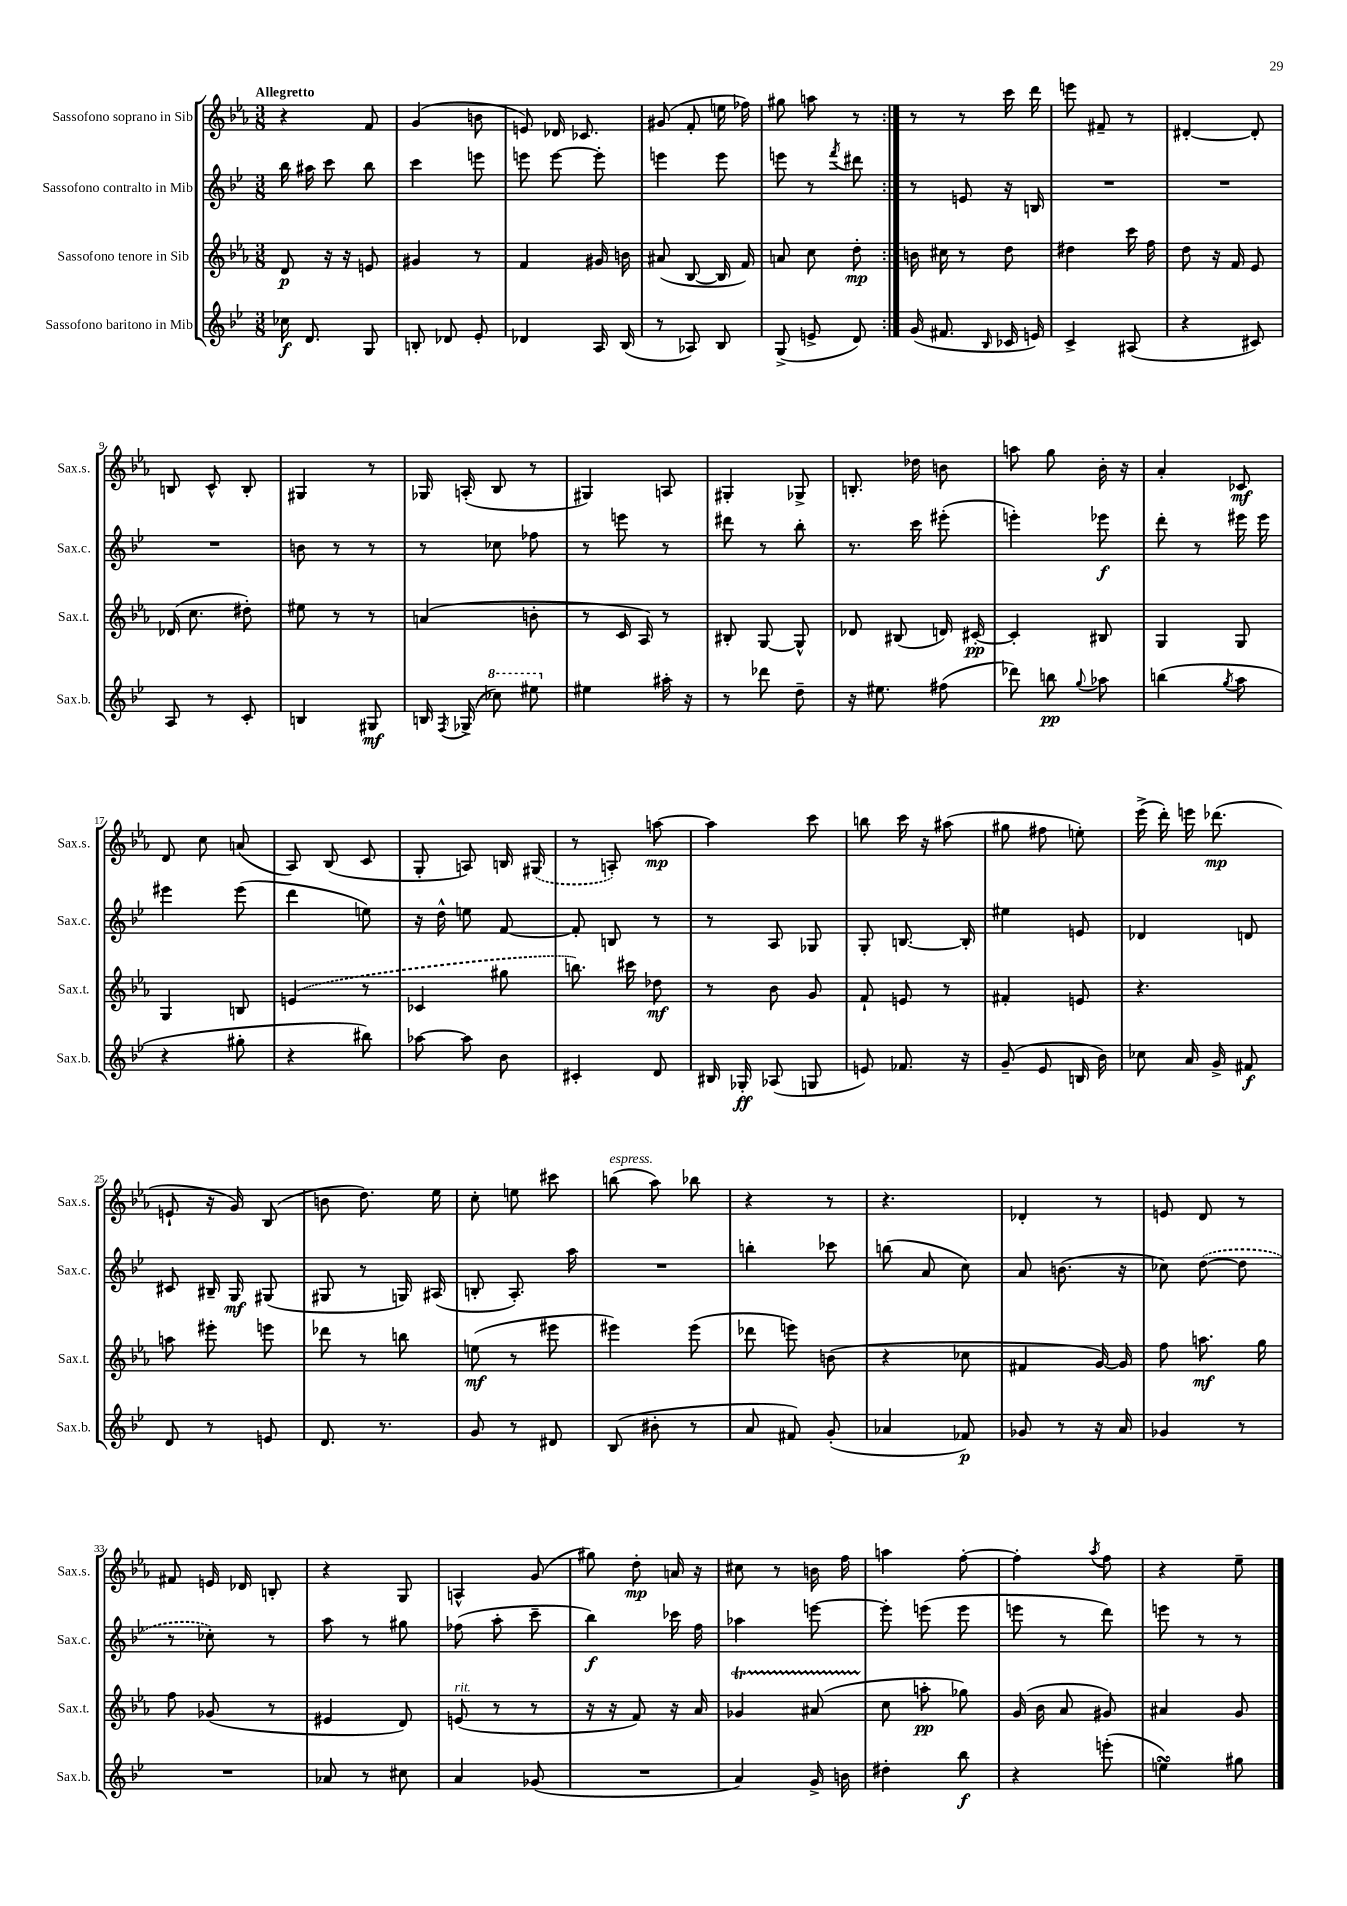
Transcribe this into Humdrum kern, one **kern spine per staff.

**kern	**kern	**kern	**kern
*staff4	*staff3	*staff2	*staff1
*clefG2	*clefG2	*clefG2	*clefG2
*k[b-e-]	*k[b-e-a-]	*k[b-e-]	*k[b-e-a-]
*M3/8	*M3/8	*M3/8	*M3/8
16cc-	8d	16bb-	4r
8.d	.	16aa#	.
.	16r	8ccc	.
.	16r	.	.
8G	8e	8bb-	8f
=	=	=	=
8B'	4g#	4ccc	(4g
8d-	.	.	.
8e-'	8r	8eee	8b
=	=	=	=
4d-	4f	8eee	8e)
.	.	[8eee	16d-
.	.	.	8.c-
16A	16g#	8eee']	.
(16B-	16b	.	.
=	=	=	=
8r	(8a#	4eee	(8g#
8A-)	[8B-	.	8f'
8B-	16B-]	8eee	16ee
.	16f)	.	16ff-)
=	=	=	=
(8G^	8a	8eee	8gg#
8e^	8cc	8r	8aa
.	.	8qfff	.
8d)	8dd'	8ddd#	8r
=:|!	=:|!	=:|!	=:|!
(16g	16b	8r	8r
8.f#	16cc#	.	.
.	8r	8e	8r
16qqB-	.	.	.
16c-	8dd	16r	16ccc
16e)	.	16B	16ddd
=	=	=	=
4c^	4dd#	4.r	8eee
.	.	.	8f#~
(8A#	16ccc	.	8r
.	16ff	.	.
=	=	=	=
4r	8dd	4.r	[4d#'
.	16r	.	.
.	16f	.	.
8c#)	8e-	.	8d#']
=	=	=	=
8A	(16d-	4.r	8B
.	8.cc	.	.
8r	.	.	8c^^
8c'	8dd#')	.	8B'
=	=	=	=
4B	8ee#	8b	4G#
.	8r	8r	.
8G#	8r	8r	8r
=	=	=	=
16B	(4a	8r	16G-
8qF	.	.	.
(16G-^	.	.	(16A'
8ccc-)	.	8cc-	8B-
8eee#	8b'	8ff-	8r
=	=	=	=
4ee#	8r	8r	4G#)
.	16c	8eee	.
.	16A-)	.	.
16aa#'	8r	8r	8A
16r	.	.	.
=	=	=	=
8r	8B#'	8ddd#	4G#'
8ddd-	[8G	8r	.
8dd~	8G^^]	8bb-'	8G-^
=	=	=	=
16r	8d-	8.r	8.B'
8.ee#	.	.	.
.	(8B#	.	.
.	.	16ccc	16dd-
(8ff#	16d)	(8eee#'	8b
.	[16c#'	.	.
=	=	=	=
8ddd-)	4c#']	4eee')	8aa
8bb	.	.	8gg
8qqgg	.	.	.
8aa-	8B#	8eee-	16b-'
.	.	.	16r
=	=	=	=
(4bb	4G	8ddd'	4a-'
.	.	8r	.
8qgg	.	.	.
8aa	8G	16eee#	8c-
.	.	16eee#	.
=	=	=	=
4r	4G	4eee#	8d
.	.	.	8cc
8gg#'	8B	(8eee#	(8a
=	=	=	=
4r	(4e	4ddd	8A-)
.	.	.	(8B-
8bb#)	8r	8ee)	8c
=	=	=	=
[8aa-	4c-	16r	8G'
.	.	16dd^^	.
8aa-]	.	8ee	8A)
8b-	8gg#	[8f	16B
.	.	.	(16G#
=	=	=	=
4c#'	8.bb)	8f']	8r
.	.	8B	8A')
.	16ccc#	.	.
8d	8dd-	8r	[8aa
=	=	=	=
16B#	8r	8r	4aa]
16G-'	.	.	.
(8A-	8b-	8A	.
8G	8g	8G-	8ccc
=	=	=	=
8e)	8f`	8G'	8bb
8.f-	8e	[8.B	16ccc
.	.	.	16r
.	8r	.	(8aa#
16r	.	16B']	.
=	=	=	=
(8g~	4f#'	4ee#	8gg#
8e-	.	.	8ff#
16B	8e	8e	8ee')
16b-)	.	.	.
=	=	=	=
8cc-	4.r	4d-	(16eee-^
.	.	.	16ddd')
16a	.	.	16eee
16g^	.	.	(8.ddd-
8f#	.	8d	.
=	=	=	=
8d	8aa	8c#	8e`
8r	8eee#'	16B#~	16r
.	.	16G	16g)
8e	8eee	(8G#	(8B-
=	=	=	=
8.d	8ddd-	8G#	8b
.	8r	8r	8.dd)
8.r	.	.	.
.	8bb	16G)	.
.	.	(16A#	16ee-
=	=	=	=
8g	(8ee	8B'	8cc'
8r	8r	8.A')	8ee
8d#	8eee#	.	8ccc#
.	.	16aa	.
=	=	=	=
(8B-	4eee#)	4.r	(8bb
8b#'	.	.	8aa-)
8r	(8eee#	.	8bb-
=	=	=	=
8a	8ddd-	4bb'	4r
8f#)	8eee)	.	.
(8g'	(8b	8ccc-	8r
=	=	=	=
4a-	4r	(8bb	4.r
.	.	8a	.
8f-)	8cc-	8cc)	.
=	=	=	=
8g-	4f#	8a	4d-'
8r	.	(8.b	.
16r	[16g)	.	8r
16a	16g]	16r	.
=	=	=	=
4g-	8ff	8cc-)	8e
.	8.aa	([8dd	8d
8r	.	8dd]	8r
.	16gg	.	.
=	=	=	=
4.r	8ff	8r	8f#
.	(8g-	8cc-')	16e
.	.	.	16d-
.	8r	8r	8B'
=	=	=	=
8a-	4e#	8aa	4r
8r	.	8r	.
8cc#	8d)	8gg#	8G
=	=	=	=
4a	(8e	(8ff-	4A^^
.	8r	8aa'	.
(8g-	8r	8ccc~	(8g
=	=	=	=
4.r	16r	4bb-)	8gg#)
.	16r	.	.
.	8f)	.	8dd'
.	16r	16ccc-	16a
.	16a-	16ff	16r
=	=	=	=
4a)	4g-	4aa-	8cc#
.	.	.	8r
16g^	(8a#	[8eee	16b
16b	.	.	16ff
=	=	=	=
4dd#'	8cc	8eee']	4aa
.	8aa'	(8eee	.
8bb-	8gg-)	8eee	[8ff'
=	=	=	=
4r	(16g	8eee	4ff']
.	16b-	.	.
.	8a-	8r	.
.	.	.	8qaa-
(8eee'	8g#)	8ddd)	8ff
=	=	=	=
4ee)	4a#	8eee	4r
.	.	8r	.
8gg#	8g	8r	8ee-~
==	==	==	==
*-	*-	*-	*-
